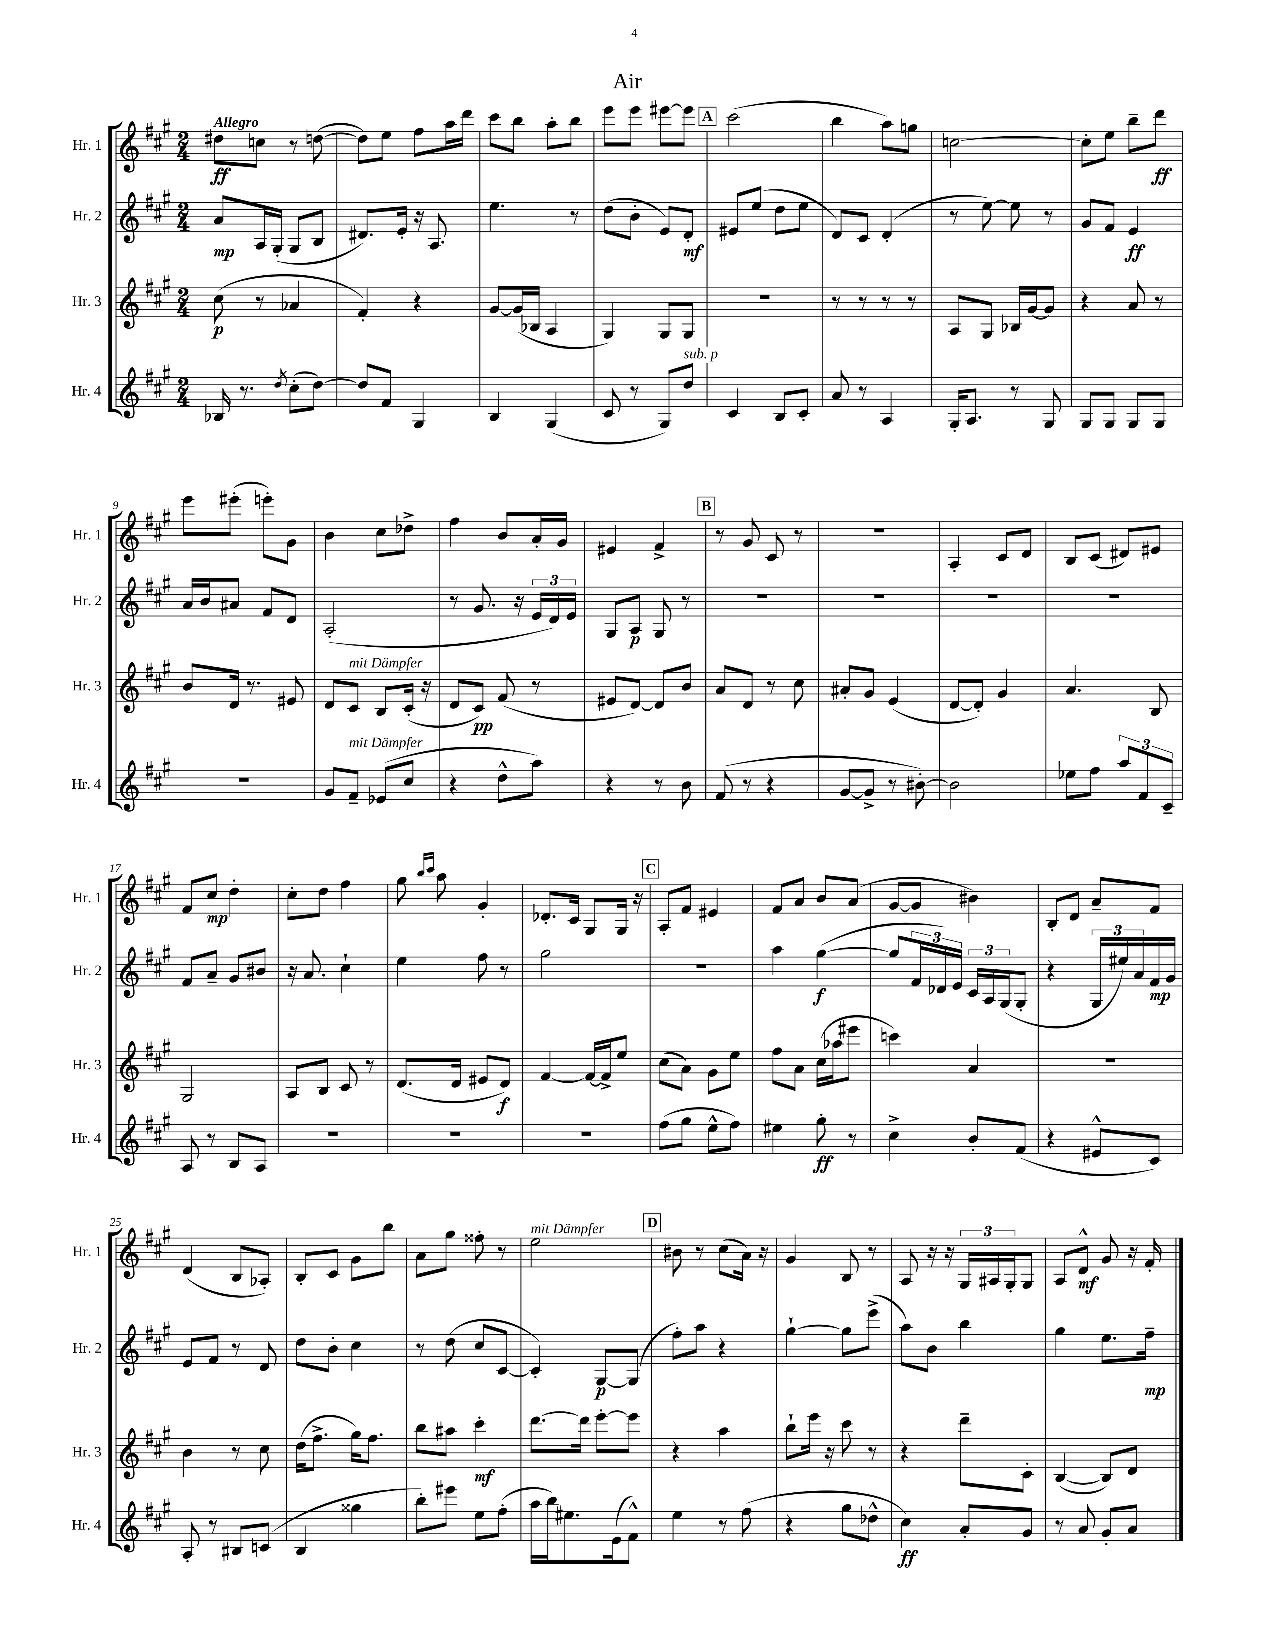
\header { title = "Air" }
<<
\new StaffGroup <<
\new Staff = "s0" \with { instrumentName = "Hr. 1" shortInstrumentName = "Hr. 1" } {
    \clef treble \key a \major \numericTimeSignature \time 2/4 \tempo "Allegro"
    dis''8\ff c''8 r8 d''8~( |
    d''8) e''8 fis''8 a''16 d'''16 |
    cis'''8 b''8 a''8-. b''8 |
    e'''8 e'''8 eis'''8~ eis'''8 |
    \mark \markup { \box "A" } cis'''2( |
    b''4 a''8) g''8 |
    c''2~ |
    c''8-. e''8 b''8-- d'''8\ff |
    e'''8 eis'''8-.( e'''8-.) gis'8 |
    b'4 cis''8 des''8-> |
    fis''4 b'8 a'16-. gis'16 |
    eis'4 fis'4-> |
    \mark \markup { \box "B" } r8 gis'8 cis'8 r8 |
    R2 |
    a4-. cis'8 d'8 |
    b8 cis'8( dis'8) eis'8 |
    fis'8 cis''8\mp d''4-. |
    cis''8-. d''8 fis''4 |
    gis''8 \grace { b''16 cis'''16 } a''8 gis'4-. |
    des'8.-. cis'16 gis8 gis16 r16 |
    \mark \markup { \box "C" } a8-. fis'8 eis'4 |
    fis'8 a'8 b'8 a'8( |
    gis'8~ gis'8 bis'4) |
    b8-. d'8 a'8-- fis'8 |
    d'4( b8 aes8-.) |
    b8-. cis'8 gis'8 b''8 |
    a'8 gis''8 fisis''8-. r8 |
    e''2^\markup { \italic "mit Dämpfer" } |
    \mark \markup { \box "D" } bis'8 r8 cis''8( a'16) r16 |
    gis'4 b8 r8 |
    a8 r16 r16 \tuplet 3/2 { gis16 ais16 gis16-. } gis8 |
    a8 d'8-^\mf gis'8 r16 fis'16-. \bar "|." |
}
\new Staff = "s1" \with { instrumentName = "Hr. 2" shortInstrumentName = "Hr. 2" } {
    \clef treble \key a \major \numericTimeSignature \time 2/4
    a'8\mp a16 gis16-.( gis8 b8 |
    dis'8.) e'16-. r16 a8. |
    e''4. r8 |
    d''8( b'8-. e'8) d'8-.\mf |
    \mark \markup { \box "A" } eis'8 e''8( d''8 e''8 |
    d'8) cis'8 d'4-.( |
    r8 e''8~) e''8 r8 |
    gis'8 fis'8 e'4\ff |
    a'16 b'16 ais'8 fis'8 d'8 |
    a2-.( |
    r8 gis'8. r16 \tuplet 3/2 { e'16 d'16) e'16 } |
    gis8 a8\p gis8 r8 |
    \mark \markup { \box "B" } R2 |
    R2 |
    R2 |
    R2 |
    fis'8 a'8-- gis'8 bis'8 |
    r16 a'8. cis''4-! |
    e''4 fis''8 r8 |
    gis''2 |
    \mark \markup { \box "C" } R2 |
    a''4 gis''4~\f( |
    gis''8 \tuplet 3/2 { fis'16 des'16) e'16 } \tuplet 3/2 { cis'16 a16 gis16( } gis8-. |
    r4 \tuplet 3/2 { gis16 eis''16) a'16 } fis'16\mp gis'16 |
    e'8 fis'8 r8 d'8 |
    d''8 b'8-. cis''4 |
    r8 d''8( cis''8 cis'8~ |
    cis'4-.) gis8~\p gis8( |
    \mark \markup { \box "D" } fis''8-.) a''8 r4 |
    gis''4~-! gis''8 e'''8->( |
    a''8) b'8 b''4 |
    gis''4 e''8. fis''16--\mp \bar "|." |
}
\new Staff = "s2" \with { instrumentName = "Hr. 3" shortInstrumentName = "Hr. 3" } {
    \clef treble \key a \major \numericTimeSignature \time 2/4
    cis''8\p( r8 aes'4 |
    fis'4-.) r4 |
    gis'8~ gis'16( bes16 a4 |
    gis4) gis8 gis8 |
    \mark \markup { \box "A" } R2 |
    r8 r8 r8 r8 |
    a8 gis8 bes16 gis'16~ gis'8 |
    r4 a'8 r8 |
    b'8 d'16 r8. eis'8 |
    d'8 cis'8^\markup { \italic "mit Dämpfer" } b8 cis'16-.( r16 |
    d'8 cis'8\pp) fis'8( r8 |
    eis'8 d'8~) d'8 b'8 |
    \mark \markup { \box "B" } a'8 d'8 r8 cis''8 |
    ais'8-. gis'8 e'4( |
    d'8~ d'8-.) gis'4 |
    a'4. b8 |
    gis2 |
    a8 b8 cis'8 r8 |
    d'8.( d'16 eis'8 d'8\f) |
    fis'4~ fis'16~ fis'16-> e''8 |
    \mark \markup { \box "C" } cis''8( a'8) gis'8 e''8 |
    fis''8 a'8 cis''16( aes''16 eis'''8 |
    c'''4) a'4 |
    R2 |
    b'4 r8 cis''8 |
    d''16( fis''8.-> gis''16) fis''8. |
    b''8 ais''8 cis'''4-.\mf |
    d'''8.~ d'''16 e'''8~-. e'''8 |
    \mark \markup { \box "D" } r4 a''4 |
    b''8-! e'''16 r16 cis'''8 r8 |
    r4 d'''8-- cis'8-. |
    b4~( b8) d'8 \bar "|." |
}
\new Staff = "s3" \with { instrumentName = "Hr. 4" shortInstrumentName = "Hr. 4" } {
    \clef treble \key a \major \numericTimeSignature \time 2/4
    bes16 r8. \acciaccatura { d''8 } cis''8-.( d''8~) |
    d''8 fis'8 gis4 |
    b4 gis4( |
    cis'8 r8 gis8) d''8^\markup { \italic "sub. p" } |
    \mark \markup { \box "A" } cis'4 b8 cis'8-. |
    a'8 r8 a4 |
    gis16-. a8. r8 gis8 |
    gis8 gis8 gis8 gis8 |
    R2 |
    gis'8 fis'8--^\markup { \italic "mit Dämpfer" } ees'8( cis''8 |
    r4 d''8-^ a''8) |
    r4 r8 b'8 |
    \mark \markup { \box "B" } fis'8( r8 r4 |
    gis'8~ gis'8-> r8 bis'8~-.) |
    bis'2 |
    ees''8 fis''8 \tuplet 3/2 { a''8 fis'8 cis'8-- } |
    a8 r8 b8 a8 |
    R2 |
    R2 |
    R2 |
    \mark \markup { \box "C" } fis''8( gis''8 e''8-^ fis''8) |
    eis''4 gis''8-.\ff r8 |
    cis''4-> b'8-. fis'8( |
    r4 eis'8-^ cis'8) |
    a8-. r8 bis8 c'8( |
    b4 gisis''4 |
    b''8-.) eis'''8 e''8 fis''8-.( |
    a''16 b''16) eis''8. e'16( fis'8-^) |
    \mark \markup { \box "D" } e''4 r8 fis''8( |
    r4 gis''8 des''8-^ |
    cis''4\ff) a'8-. gis'8 |
    r8 a'8 gis'8-. a'8 \bar "|." |
}
>>
>>
